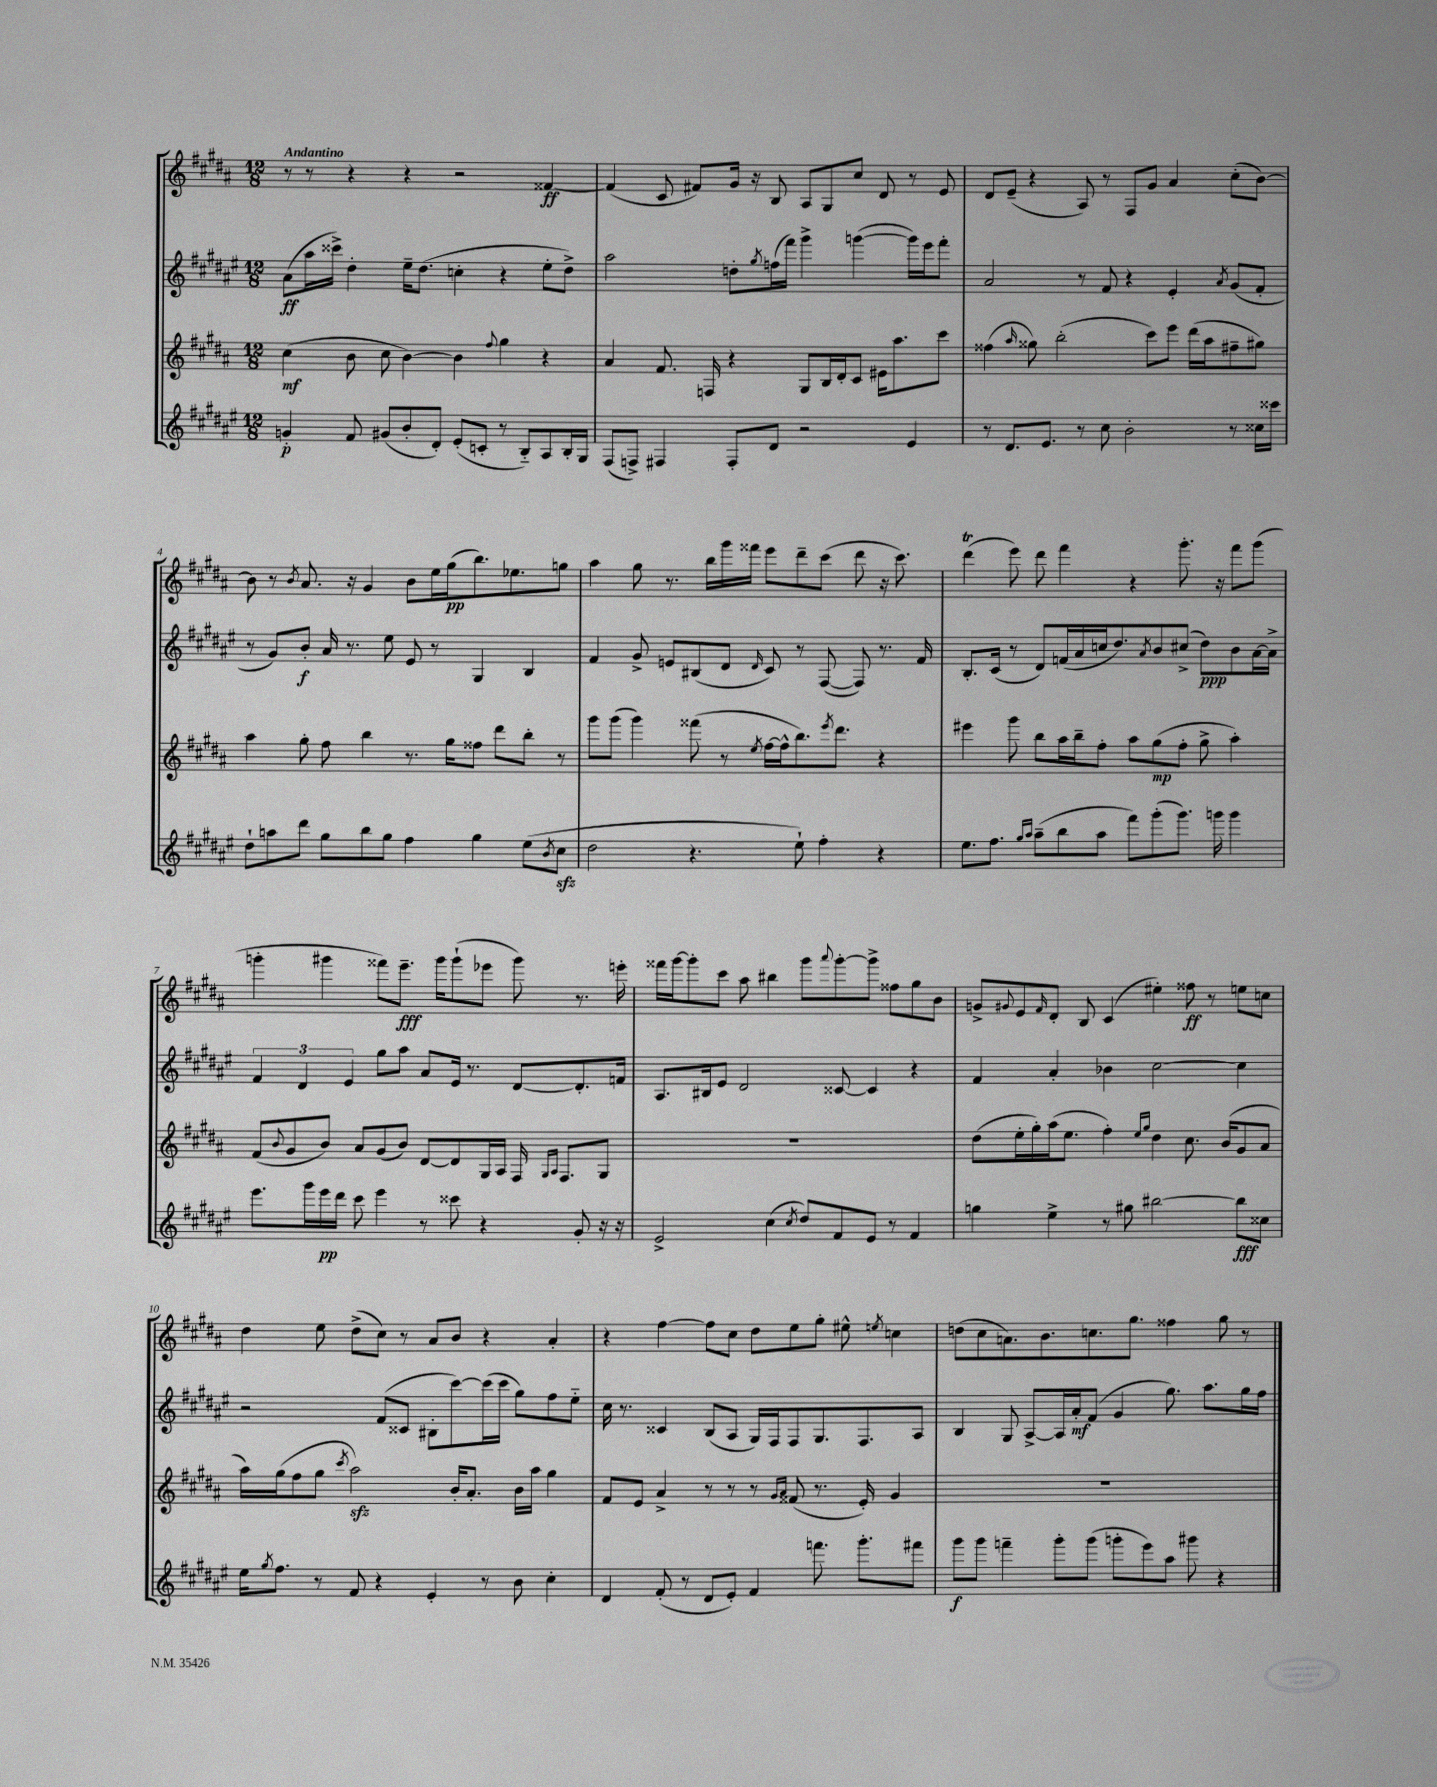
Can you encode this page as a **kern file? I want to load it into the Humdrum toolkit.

**kern	**kern	**kern	**kern
*staff4	*staff3	*staff2	*staff1
*clefG2	*clefG2	*clefG2	*clefG2
*k[f#c#g#d#a#e#]	*k[f#c#g#d#a#]	*k[f#c#g#d#a#e#]	*k[f#c#g#d#a#]
*M12/8	*M12/8	*M12/8	*M12/8
4g'	(4cc#	(8a#	8r
.	.	16aa#	8r
.	.	16ccc##^)	.
8f#	8b	4dd#'	4r
(8g#	8cc#	.	.
8b'	[4b)	16ee#~	4r
.	.	(8.dd#	.
8d#')	.	.	.
(8e#'	4b]	4cc'	2r
8c'	.	.	.
.	8qqff#	.	.
8r	4gg#	4r	.
8B'~)	.	.	.
8A#	4r	8ee#'	[4f##
16B'	.	8dd#^)	.
16G#	.	.	.
=	=	=	=
(8F#	4a#	2aa#	(4f##]
8F^)	.	.	.
4F#	8.f#	.	8c#
.	.	.	8f#)
.	16F	.	.
8F#'	4r	8dd'	16g#
.	.	.	16r
.	.	8qgg#	.
8d#	.	(16ff	8B
.	.	16fff#)	.
2r	8G#	4ggg#^	8A#
.	16B	.	8G#
.	16d#'	.	.
.	8c#	([4ggg	8cc#
.	16e#	.	8d#
.	8.aa#	.	.
4e#	.	16ggg])	8r
.	.	16eee#	.
.	8ccc#	8fff#'	8e
=	=	=	=
8r	(4ff##	2a#	8d#
8.d#	.	.	(8e~
.	16qqaa#	.	.
.	8gg##)	.	4r
8.e#	.	.	.
.	(2bb'	.	.
8r	.	8r	8A#)
8cc#	.	8f#	8r
2b'	.	4r	8F#
.	8ccc#)	.	8g#
.	8eee	4e#'	4a#
.	(16ddd#	.	.
.	16aa#	.	.
.	.	8qa#	.
8r	8ff#~	(8g#	(8cc#'
16cc##	8gg#)	8f#'	[8b)
16ccc##	.	.	.
=	=	=	=
8dd#`	4aa#	8r	8b]
8aa	.	8g#)	8r
.	.	.	8qb
8ddd#	8gg#'	8b'	8.a#
8gg#	8ff#	16a#	.
.	.	8.r	16r
8bb	4bb	.	4g#
8gg#	.	8ee#	.
4ff#	8.r	8e#	8b
.	.	8r	16ee
.	16gg#	.	(16gg#
4gg#	8ff##	4G#	8.bb)
.	8ddd#	.	.
.	.	.	8.ee-
(8ee#	8bb'	4B	.
8qb	.	.	.
8cc#	8r	.	8gg
=	=	=	=
2dd#	8ggg#	4f#	4aa#
.	(8ggg#	.	.
.	4ggg#)	8g#^	8gg#
.	.	8e	8.r
4.r	(8fff##	(8B#	.
.	.	.	16bb
.	8r	8d#	16ggg#
.	.	.	16fff##
.	8qee	16qqd#	.
.	[16ff#	8c#)	8eee
.	16ff#^^]	.	.
8ee#`)	8.bb)	8r	8ddd#~
4ff#'	.	([8F#	(8ccc#
.	8qeee	.	.
.	8.ddd#	.	.
.	.	8F#])	8ddd#
4r	4r	8.r	16r
.	.	.	8.ccc#)
.	.	16f#	.
=	=	=	=
8.ee#	4eee#	8.B'	(4ddd#
8.ff#	.	(16c#	.
.	8ggg#	8r	8eee)
16qqgg#	.	.	.
16qqaa#	.	.	.
(8aa#~	8bb	8d#)	8ddd#
8bb	16aa#	(16f	4fff#
.	16bb~	16a#	.
8aa#	8ff#'	16cc	.
.	.	8.dd#)	.
8fff#)	8aa#	.	4r
.	.	8qa#	.
(8ggg#'	(8gg#	8b	.
8.ggg#)	8ff#'	(8cc#^	8.ggg#'
.	8gg#^	8dd#)	.
16ggg	.	.	16r
4ggg	4aa#')	8b	8fff#
.	.	[16a#	(8ggg#
.	.	16a#^]	.
=	=	=	=
8.eee#	(8f#	6f#	4ggg'
.	8qqb	.	.
.	8g#	.	.
.	.	6d#	.
16ggg#	.	.	.
16eee#	8b)	.	4ggg#
16ddd#	.	.	.
.	.	6e#	.
8ccc#	8a#	.	.
4eee#	(8g#	8gg#	8fff##)
.	8b)	8aa#	8.eee~
8r	[8d#	8a#	.
.	.	.	16ggg#
8ccc##	8d#]	16e#	(8ggg#`
.	.	8.r	.
4r	16G#	.	8eee-
.	16A#	.	.
.	16F#	[8d#	8ggg#)
.	16qqG#	.	.
.	16qqA#	.	.
.	8.F#	.	.
8g#'	.	8.d#']	8.r
16r	8G#	.	.
16r	.	16f	16eee'
=	=	=	=
2e#^	1.r	8.A#	16fff##
.	.	.	[16ggg#
.	.	.	8ggg#']
.	.	16B#	.
.	.	8e#	8ccc#
.	.	2d#	8aa#
(4cc#	.	.	4bb#
8qcc#	.	.	.
8dd#)	.	.	8ggg#
.	.	.	8qqaaa#
8f#	.	[8c##	[8ggg#'
8e#	.	4c##]	8ggg#^]
8r	.	.	8ff##
4f#	.	4r	8gg#
.	.	.	8b
=	=	=	=
4gg	(8dd#	4f#	8g^
.	.	.	8qqg#
.	16ee'	.	8e
.	16gg#')	.	.
.	.	.	16qqf#
4ee#^	(16aa#	4a#'	8d#'
.	8.ee	.	.
.	.	.	8B
8r	4ff#')	4b-	(4c#
8gg#	.	.	.
.	16qqee	.	.
.	16qqgg#	.	.
[2bb#	4dd#	[2cc#	4ee#')
.	8.cc#	.	8ff##
.	.	.	8r
.	(16b	.	.
8bb#]	8g#	4cc#]	8ee
8cc##	8a#	.	8cc
=	=	=	=
16ee#	16aa#)	2r	4dd#
8qgg#	.	.	.
8.ff#	(16gg#	.	.
.	8ff#	.	.
8r	8gg#	.	8ee
.	8qccc#	.	.
8f#	2aa#)	.	(8dd#^
4r	.	(8f#	8cc#)
.	.	8c##	8r
4e#'	.	8B#'	8a#
.	16b'	[8ccc#)	8b
.	8.a#'	.	.
8r	.	(16ccc#]	4r
.	.	16ccc#	.
8b	16b	8gg#)	.
.	16aa#	.	.
4cc#'	4gg#	8ff#	4a#'
.	.	8ee#'~	.
=	=	=	=
4d#	8f#	16cc#	4r
.	.	8.r	.
.	8e	.	.
(8f#'	4a#^	4c##	[4ff#
8r	.	.	.
8d#	8r	(8B	8ff#]
8e#')	8r	8A#	8cc#
4f#	8r	16G#)	8dd#
.	.	16F#	.
.	16qqg#	.	.
.	16qqa#	.	.
.	(8f##	8F#	8ee
8.fff	8.r	8.G#	8gg#'
.	.	.	8ee#^^
8.ggg#'	16e')	8.F#	.
.	.	.	8qee
.	4g#	.	4cc
8fff#	.	8A#	.
=	=	=	=
8ggg#	1.r	4B	(8dd
8ggg#	.	.	8cc#
4fff~	.	8G#	8.a)
.	.	[8A#^	.
.	.	.	8.b
8ggg#'	.	16A#]	.
.	.	16a#'	.
(8ggg#	.	(8f#	8.cc
8ggg'	.	4g#	.
.	.	.	8.gg#
8eee#)	.	.	.
8aa#	.	8.gg#)	4ff##
8ggg#	.	.	.
.	.	8.aa#	.
4r	.	.	8gg#
.	.	16gg#	8r
.	.	16ff#	.
==	==	==	==
*-	*-	*-	*-
